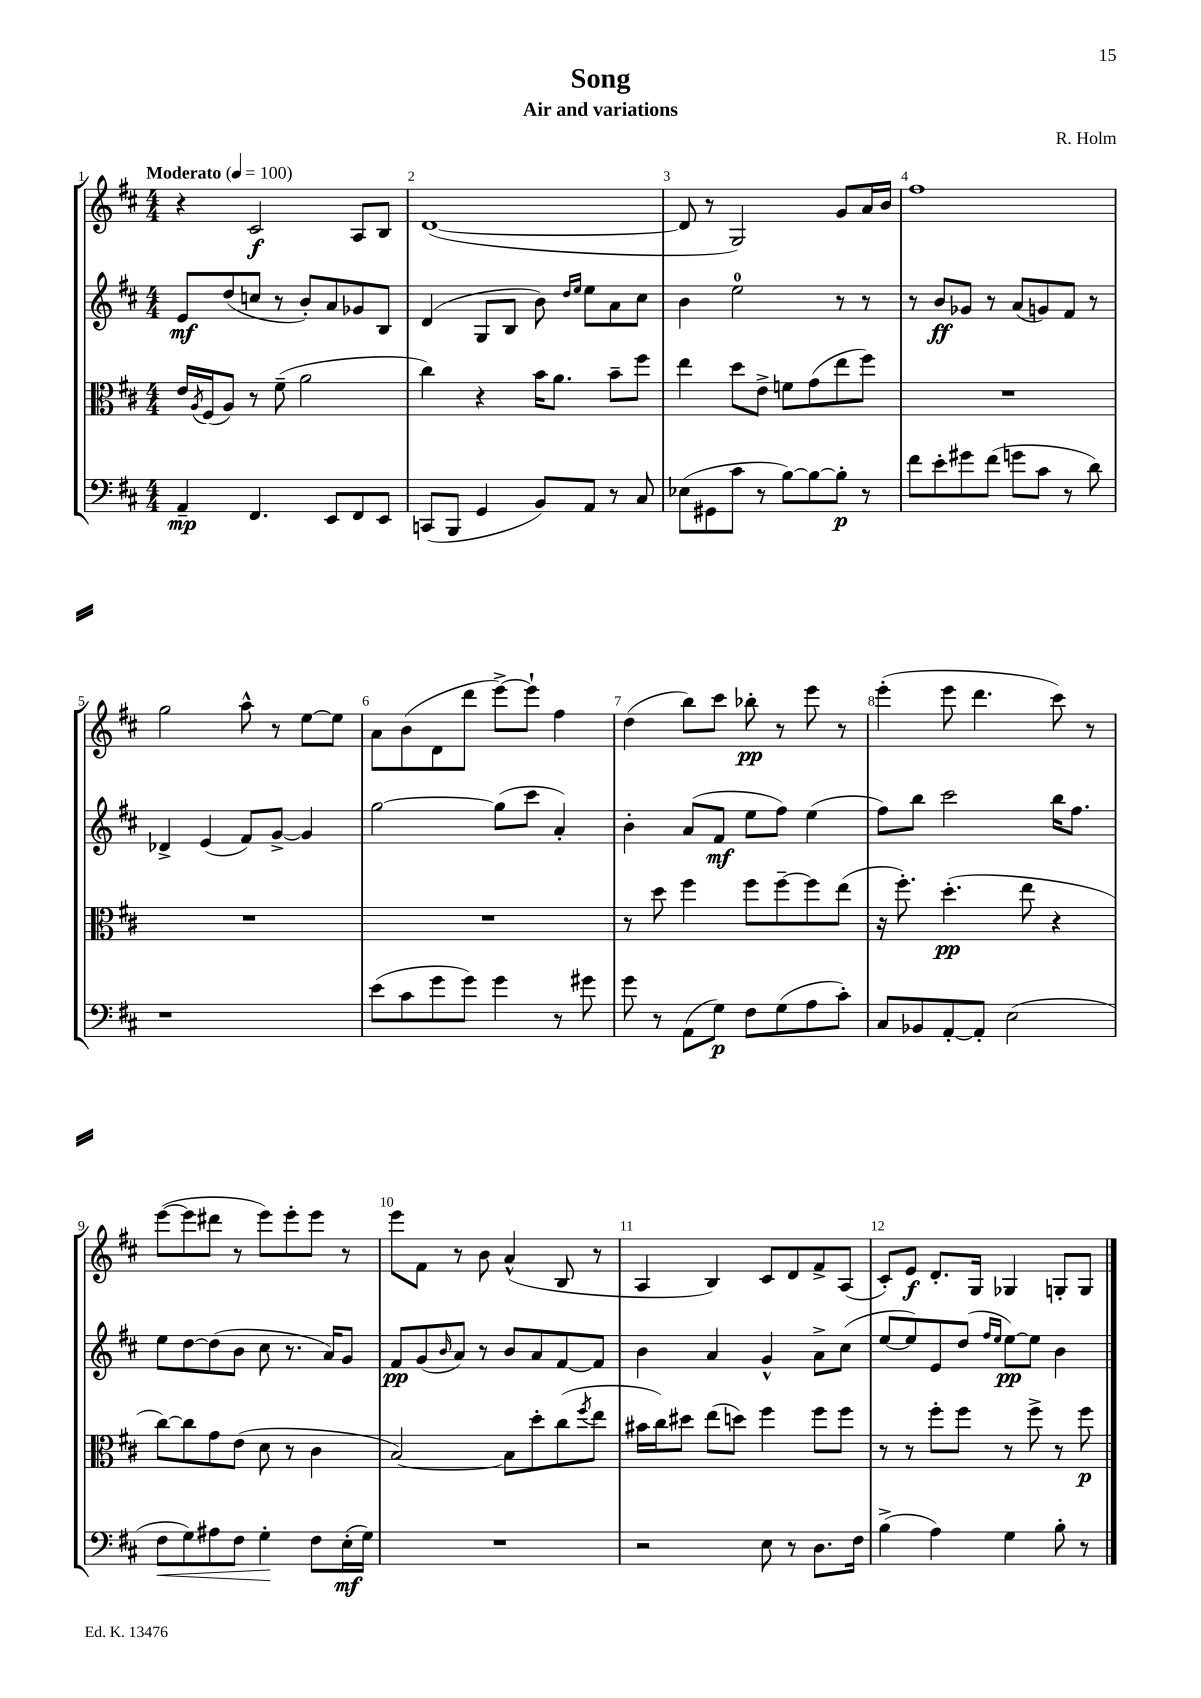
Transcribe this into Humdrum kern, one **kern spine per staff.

**kern	**kern	**kern	**kern
*staff4	*staff3	*staff2	*staff1
*clefF4	*clefC3	*clefG2	*clefG2
*k[f#c#]	*k[f#c#]	*k[f#c#]	*k[f#c#]
*M4/4	*M4/4	*M4/4	*M4/4
*MM100	*MM100	*MM100	*MM100
4AA~	16e	8e	4r
.	8qA	.	.
.	(16F#	.	.
.	8A)	(8dd	.
4.FF#	8r	8cc	2c#
.	(8f#~	8r	.
.	2a	8b')	.
8EE	.	8a	.
8FF#	.	8g-	8A
8EE	.	8B	8B
=	=	=	=
(8CC	4cc#)	(4d	([1d
8BBB	.	.	.
4GG	4r	8G	.
.	.	8B	.
8BB)	16b	8b)	.
.	8.a	.	.
.	.	16qqdd	.
.	.	16qqee	.
8AA	.	8ee	.
8r	8b~	8a	.
8C#	8ff#	8cc#	.
=	=	=	=
(8E-	4ee	4b	8d]
8GG#	.	.	8r
8c#	8dd	2ee	2G)
8r	8e^	.	.
[8B)	8f	.	.
8B_	(8g	.	.
8B']	8ee	8r	8g
8r	8ff#)	8r	16a
.	.	.	16b
=	=	=	=
8f#	1r	8r	1ff#
8e'	.	8b	.
8g#	.	8g-	.
(8f#	.	8r	.
8g	.	(8a	.
8c#	.	8g)	.
8r	.	8f#	.
8d)	.	8r	.
=	=	=	=
1r	1r	4d-^	2gg
.	.	(4e	.
.	.	8f#)	8aa^^
.	.	[8g^	8r
.	.	4g]	[8ee
.	.	.	8ee]
=	=	=	=
(8e	1r	[2gg	8a
8c#	.	.	(8b
8g	.	.	8d
8g)	.	.	8ddd
4g	.	(8gg]	[8eee^)
.	.	8ccc#	8eee`]
8r	.	4a')	4ff#
8g#	.	.	.
=	=	=	=
8g	8r	4b'	(4dd
8r	8dd	.	.
(8AA	4ff#	(8a	8bb)
8G)	.	8f#	8ccc#
8F#	8ff#	8ee	8bb-'
(8G	[8ff#~	8ff#)	8r
8A	8ff#]	(4ee	8eee
8c#')	(8ee	.	8r
=	=	=	=
8C#	16r	8ff#)	(4eee'
.	8.ff#')	.	.
8BB-	.	8bb	.
[8AA'	(4.dd'	2ccc#	8eee
8AA']	.	.	4.ddd
(2E	.	.	.
.	8ee	.	.
.	4r	16bb	8ccc#)
.	.	8.ff#	.
.	.	.	8r
=	=	=	=
8F#	[8cc#)	8ee	([8eee
8G)	8cc#]	[8dd	8eee]
8A#	8g	(8dd]	8ddd#
8F#	(8e	8b	8r
4G'	8d	8cc#	8eee)
.	8r	8.r	8eee'
8F#	4c#	.	8eee
.	.	16a)	.
(16E'	.	8g	8r
16G)	.	.	.
=	=	=	=
1r	[2B)	8f#	8eee
.	.	(8g	8f#
.	.	16qqb	.
.	.	8a)	8r
.	.	8r	8b
.	8B]	8b	(4a^^
.	8dd'	8a	.
.	(8cc#	[8f#	8B
.	8qff#	.	.
.	8ee	8f#]	8r
=	=	=	=
2r	16b#	4b	4A
.	16cc#)	.	.
.	8dd#	.	.
.	(8ee	4a	4B)
.	8dd)	.	.
8E	4ff#	4g^^	8c#
8r	.	.	8d
8.D	8ff#	8a^	8f#^
.	8ff#	(8cc#	(8A
16F#	.	.	.
=	=	=	=
(4B^	8r	[8ee	8c#')
.	8r	8ee])	8e
4A)	8ff#'	8e	8.d'
.	8ff#	(8dd	.
.	.	.	16G
.	.	16qqff#	.
.	.	16qqee	.
4G	8r	[8ee)	4G-
.	8ff#^	8ee]	.
8B'	8r	4b	8G'
8r	8ff#	.	8G
==	==	==	==
*-	*-	*-	*-
